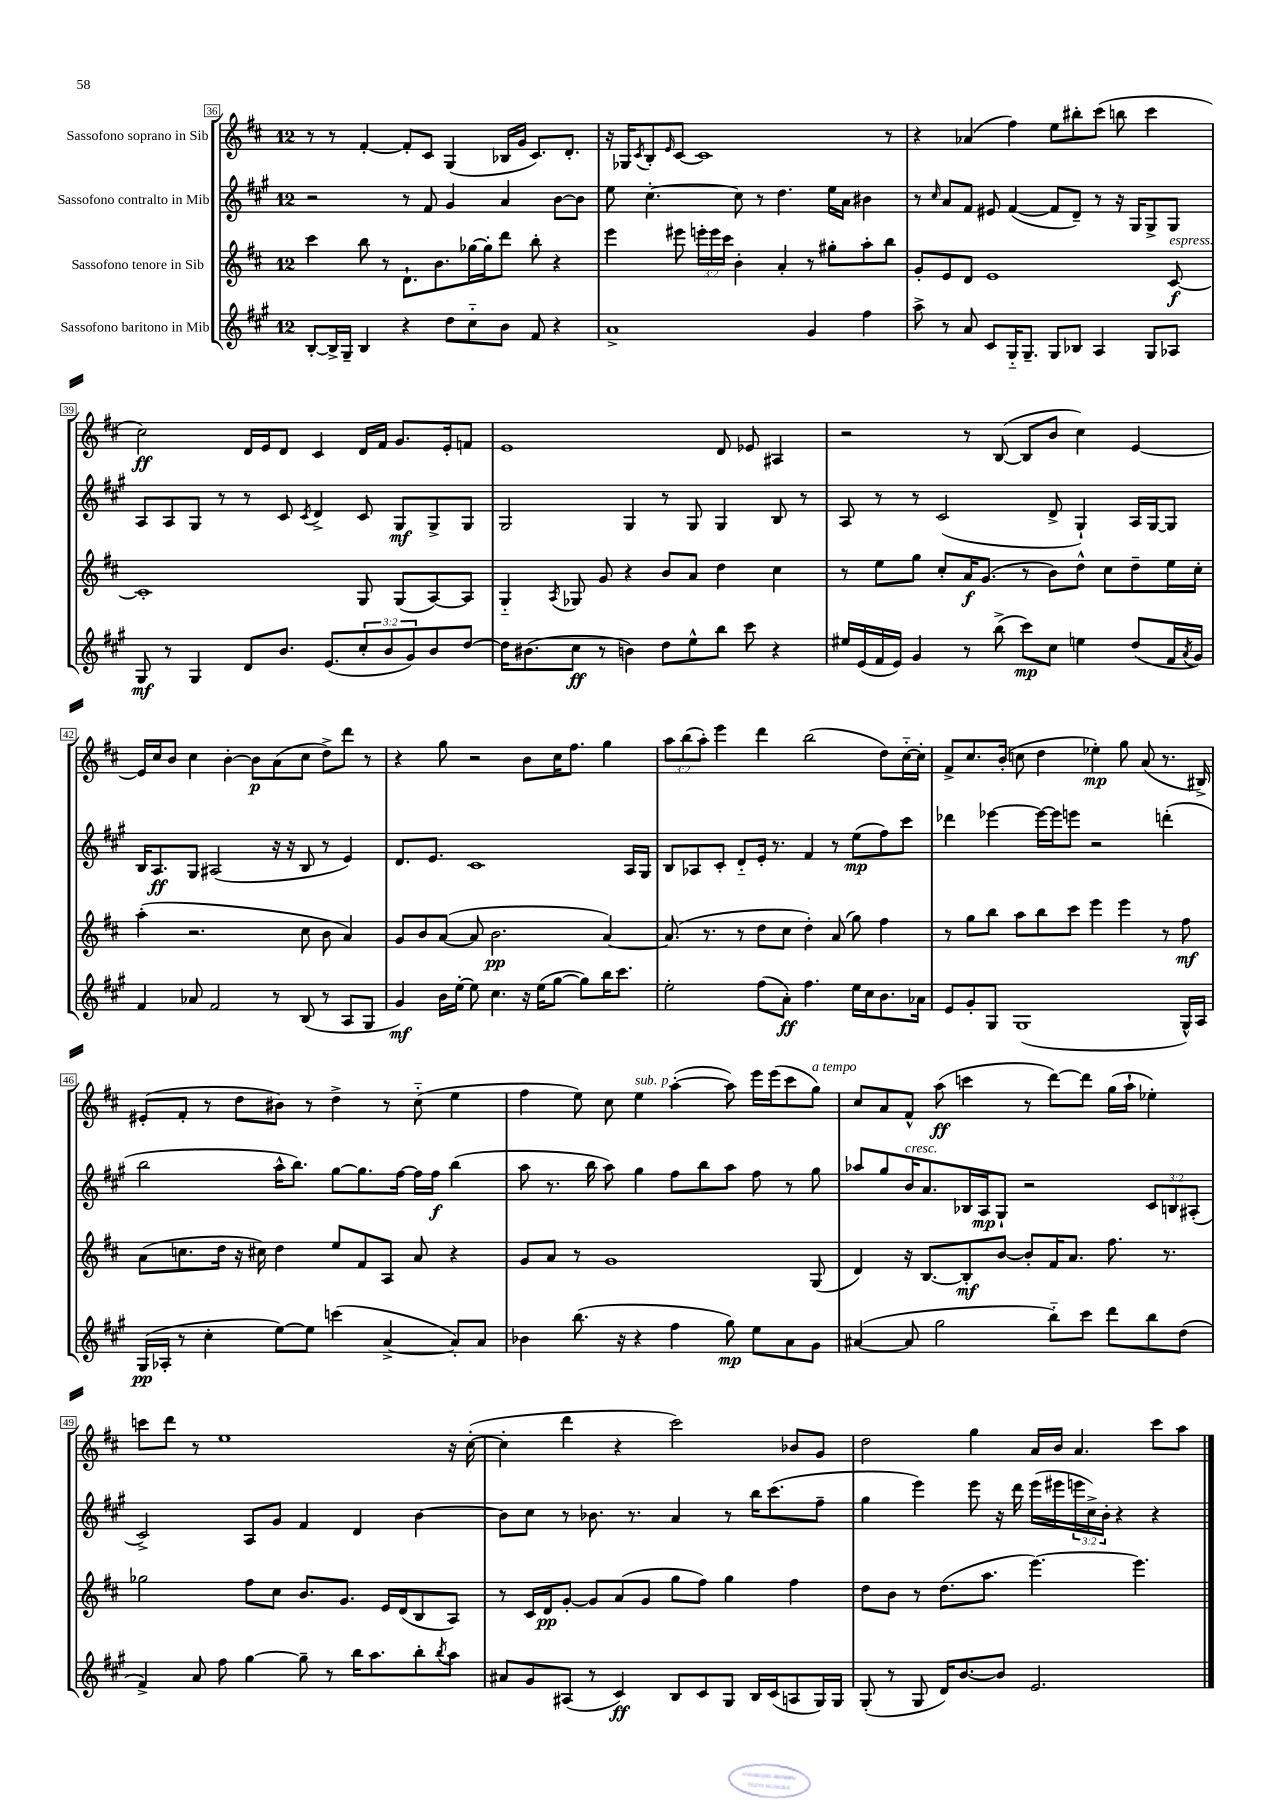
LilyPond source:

<<
\new StaffGroup <<
\new Staff = "s0" \with { instrumentName = "Sassofono soprano in Sib" } {
    \clef treble \key d \major \once \override Staff.TimeSignature.style = #'single-digit \time 12/8 \override Staff.TupletNumber.text = #tuplet-number::calc-fraction-text
    r8 r8 fis'4~-. fis'8-. cis'8 g4( bes16 g'16 cis'8.) d'8.-. |
    r16 ges16 \acciaccatura { cis'8 } b8-. \grace { e'16 } cis'8~ cis'1 r8 |
    r4 aes'4( fis''4) e''8 bis''8-. cis'''8( b''8 cis'''4 |
    cis''2\ff) d'16 e'16 d'8 cis'4 d'16 fis'16 g'8. e'16-. f'8 |
    e'1 d'8 ees'8 ais4 |
    r2 r8 b8~( b8 b'8 cis''4) e'4~ |
    e'16 cis''16 b'8 cis''4 b'4~-. b'8\p a'8( cis''8 d''8->) d'''8 r8 |
    r4 g''8 r2 b'8 cis''16 fis''8. g''4 |
    \tuplet 3/2 { a''8 b''8( a''8-.) } e'''4 d'''4 b''2( d''8) cis''16~-_ cis''16-. |
    fis'8-> cis''8. b'16-.( c''8 d''4 ees''4-.\mp) g''8 a'8( r8. bis16->) |
    eis'8-.( fis'8-. r8 d''8 bis'8) r8 d''4-> r8 cis''8-_( e''4 |
    fis''4 e''8) cis''8 e''4^\markup { \italic "sub. p" } a''4~-.( a''8) e'''16 e'''16( cis'''8 g''8^\markup { \italic "a tempo" }) |
    cis''8 a'8 fis'8-^ a''8\ff( c'''4 r8 d'''8~) d'''8 g''16( a''16-! ees''4-.) |
    c'''8 d'''8 r8 e''1 r16 cis''16~-.( |
    cis''4-. d'''4 r4 cis'''2) bes'8 g'8 |
    d''2 g''4 a'16 b'16 a'4. cis'''8 a''8 \bar "|." |
}
\new Staff = "s1" \with { instrumentName = "Sassofono contralto in Mib" } {
    \clef treble \key a \major \once \override Staff.TimeSignature.style = #'single-digit \time 12/8 \override Staff.TupletNumber.text = #tuplet-number::calc-fraction-text
    r2 r8 fis'8 gis'4 a'4 b'8~ b'8 |
    e''8 cis''4.~-. cis''8 r8 d''4. e''16 a'16 bis'4 |
    r8 \grace { cis''16 } a'8 fis'8 eis'8 fis'4~( fis'8 d'8--) r8 r16 gis16 gis8-> gis8 |
    a8 a8 gis8 r8 r8 cis'8 \acciaccatura { cis'8 } d'4-> cis'8 gis8\mf gis8-> gis8 |
    gis2 gis4 r8 gis8 gis4 b8 r8 |
    a8 r8 r8 cis'2( d'8-> gis4-!) a16 gis16~ gis8 |
    b16 a8.\ff gis8 ais2( r16 r16 b8 r8 e'4) |
    d'8. e'8. cis'1 a16 gis16 |
    b8 aes8 cis'8-. d'8-_ e'16-. r8. fis'4 r8 e''8\mp( fis''8) cis'''8 |
    des'''4 ees'''4~ ees'''16~ ees'''16 e'''8 r2 d'''4-.( |
    b''2 a''16-^ b''8.) gis''8~ gis''8. fis''16~ fis''16 fis''16\f b''4( |
    a''8 r8. b''16 a''8) gis''4 fis''8 b''8 a''8 fis''8 r8 gis''8 |
    aes''8 gis''8 b'16^\markup { \italic "cresc." } a'8. bes16 a16\mp gis8-! r2 \tuplet 3/2 { cis'8 b8 ais8-.( } |
    cis'2->) a8 gis'8 fis'4 d'4 b'4~ |
    b'8 cis''8 r8 bes'8. r8. a'4 r8 b''16 cis'''8.( fis''8-- |
    gis''4 e'''4) e'''8 r16 d'''16 e'''16( eis'''16 \tuplet 3/2 { e'''16 cis''16->) b'16-. } r4 r4 \bar "|." |
}
\new Staff = "s2" \with { instrumentName = "Sassofono tenore in Sib" } {
    \clef treble \key d \major \once \override Staff.TimeSignature.style = #'single-digit \time 12/8 \override Staff.TupletNumber.text = #tuplet-number::calc-fraction-text
    cis'''4 b''8 r8 d'8.-! b'8. ges''16~ ges''16-. d'''8 b''8-. r4 |
    e'''4 eis'''8 \tuplet 3/2 { e'''16-. e'''16 cis'''16 } b'4-. a'4-. r8 gis''8-. a''8-. b''8 |
    g'8-. e'8 d'8 e'1 cis'8~\f^\markup { \italic "espress." } |
    cis'1-. g8 g8( a8~) a8 |
    g4-_ \acciaccatura { a8 } ges8 g'8 r4 b'8 a'8 d''4 cis''4 |
    r8 e''8 g''8 cis''8-. a'16\f g'8.( r8 b'8) d''8-^ cis''8 d''8-- e''16 cis''16-. |
    a''4-.( r2. cis''8 b'8 a'4) |
    g'8 b'8 a'8~( a'8 b'2.\pp a'4~) |
    a'8.( r8. r8 d''8 cis''8 d''4-.) a'8( g''8) fis''4 |
    r8 g''8 b''8 a''8 b''8 cis'''8 e'''4 e'''4 r8 fis''8\mf |
    a'8( c''8. d''16 r16 cis''16) d''4 e''8 fis'8 a8 a'8 r4 |
    g'8 a'8 r8 g'1 g8( |
    d'4) r16 b8.~ b8-.\mf b'8~ b'8-. fis'16 a'8. fis''8. r8. |
    ges''2 fis''8 cis''8 b'8. g'8. e'16 d'16( b8 a8) |
    r8 cis'16 d'16\pp g'8~-. g'8 a'8( g'8 g''8 fis''8) g''4 fis''4 |
    d''8 b'8 r8 d''8.( a''8. e'''4.~) e'''4. \bar "|." |
}
\new Staff = "s3" \with { instrumentName = "Sassofono baritono in Mib" } {
    \clef treble \key a \major \once \override Staff.TimeSignature.style = #'single-digit \time 12/8 \override Staff.TupletNumber.text = #tuplet-number::calc-fraction-text
    b8~-. b16-> gis16-- b4 r4 d''8 cis''8-_ b'8 fis'8 r4 |
    a'1-> gis'4 fis''4 |
    a''8-> r8 a'8 cis'8 gis16-_ gis8.-- gis8 bes8 a4 gis8 aes8 |
    gis8\mf r8 gis4 d'8 b'8. e'8.( \tuplet 3/2 { cis''8-. b'8 gis'8) } b'8 d''8~ |
    d''16 bis'8.( cis''8\ff r8 b'4) d''8 e''8-^ b''8 cis'''8 r4 |
    eis''16 e'16( fis'16 e'16) gis'4 r8 b''8->( cis'''8\mp) cis''8 e''4 d''8( fis'16 \acciaccatura { a'8 } gis'16) |
    fis'4 aes'8 fis'2 r8 b8( r8 a8 gis8 |
    gis'4\mf) b'16 e''16~-. e''8 cis''4. r16 e''16( gis''8~ gis''8) b''16 cis'''8. |
    e''2-. fis''8( a'8-.\ff) fis''4. e''16 cis''16 b'8. aes'16 |
    e'8 gis'8-. gis8 gis1( gis16-^) a16 |
    gis16\pp( aes16-. r8 cis''4-. e''8~) e''8 c'''4( a'4~-> a'8-.) a'8 |
    bes'4 b''8.( r16 r4 fis''4 gis''8\mp) e''8 a'8 gis'8 |
    ais'4~( ais'8 gis''2 b''8-_) cis'''8 d'''8 b''8 d''8( |
    fis'4->) a'8 fis''8 gis''4~ gis''8-- r8 b''16 a''8. b''8-. \acciaccatura { b''8 } a''8 |
    ais'8 gis'8 ais8( r8 cis'4\ff) b8 cis'8 gis8 b16 cis'16( a8 gis16) gis16 |
    gis8-.( r8 gis8 d'16) b'8.~ b'8 e'2. \bar "|." |
}
>>
>>
\layout { \context { \Score currentBarNumber = #36 \override BarNumber.stencil = #(make-stencil-boxer 0.1 0.3 ly:text-interface::print) } }
